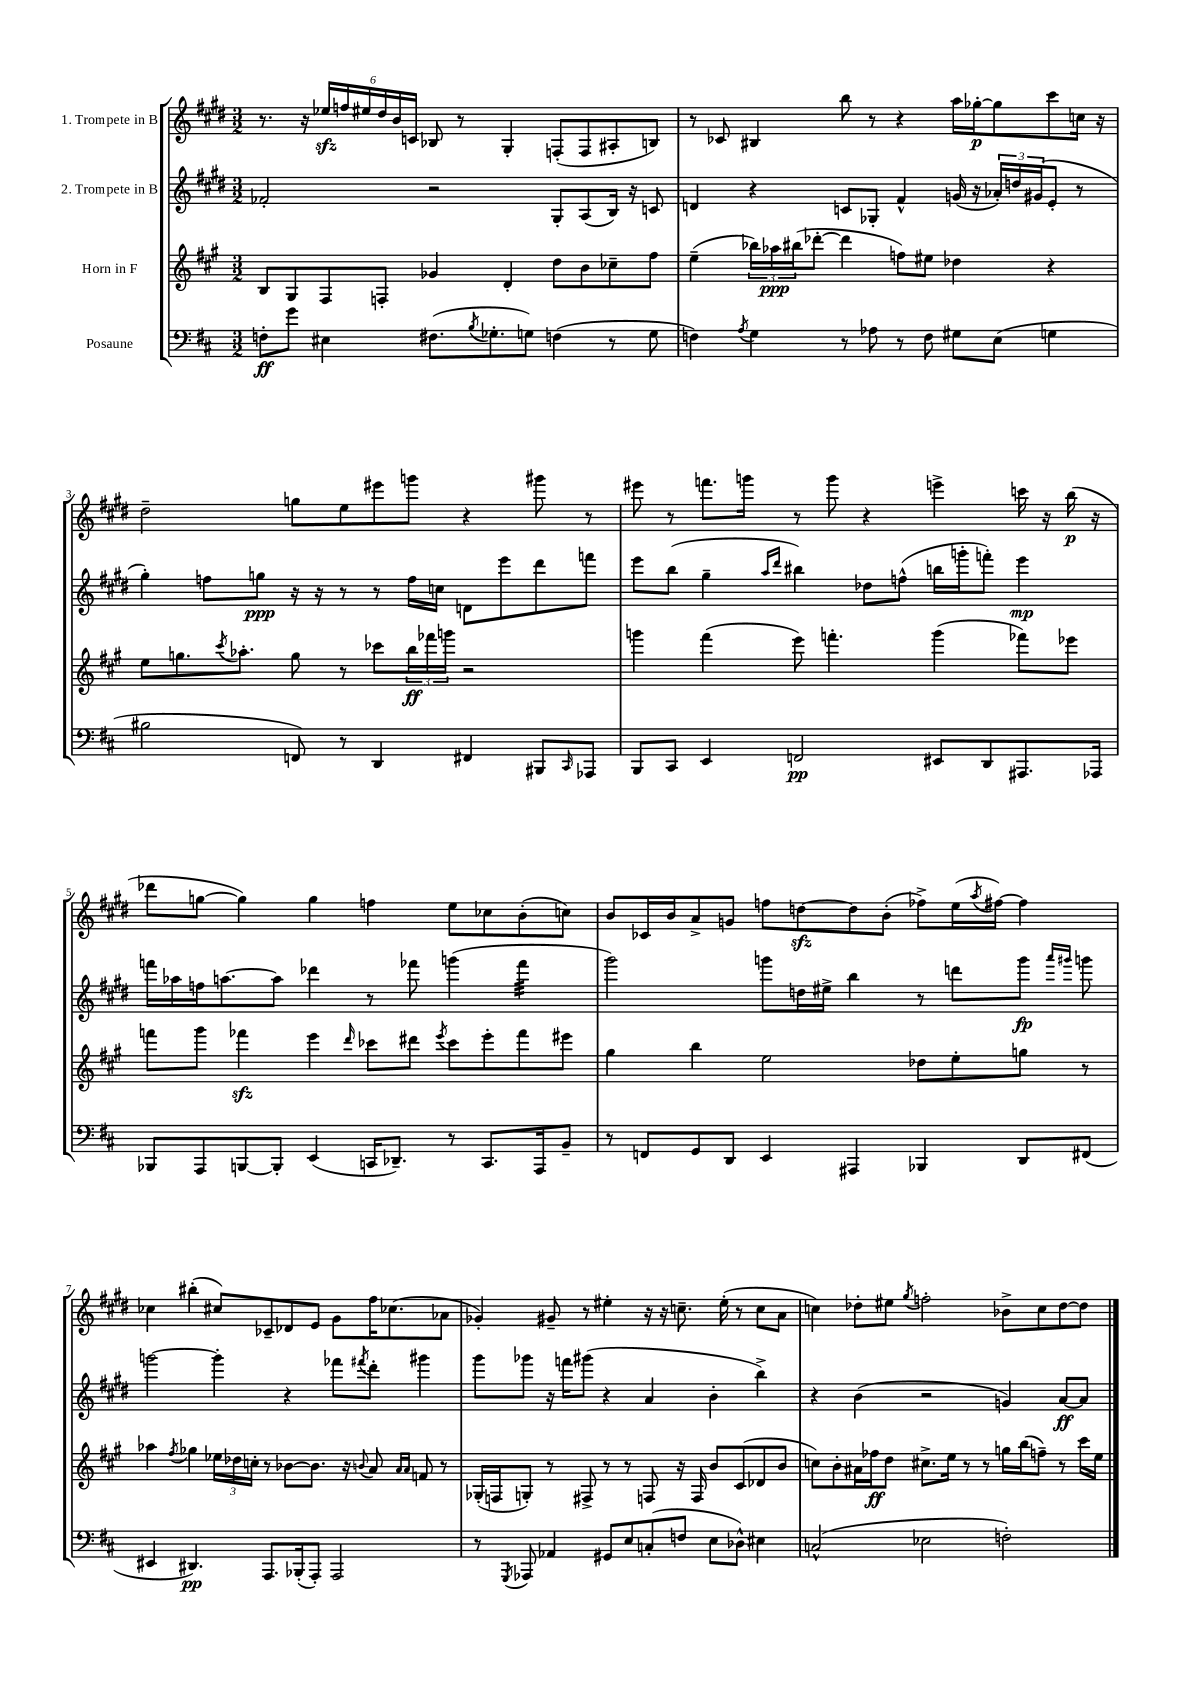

**kern	**dynam	**kern	**dynam	**kern	**dynam	**kern	**dynam
*part4	*part4	*part3	*part3	*part2	*part2	*part1	*part1
*staff4	*staff4	*staff3	*staff3	*staff2	*staff2	*staff1	*staff1
*I"Posaune	*	*I"Horn in F	*	*I"2. Trompete in B	*	*I"1. Trompete in B	*
*clefF4	*	*clefG2	*	*clefG2	*	*clefG2	*
*k[f#c#]	*	*k[f#c#g#]	*	*k[f#c#g#d#]	*	*k[f#c#g#d#]	*
*M3/2	*	*M3/2	*	*M3/2	*	*M3/2	*
=1	=1	=1	=1	=1	=1	=1	=1
8Fn'\L	ff	8B/L	.	2f-X'/	.	8.r	.
8g\J	.	8G#/	.	.	.	.	.
.	.	.	.	.	.	16r	.
4E#X\	.	8F#/	.	.	.	24ee-Xzz/LL	.
.	.	.	.	.	.	24ffn/	.
.	.	.	.	.	.	24ee#X/	.
.	.	8Fn'/J	.	.	.	24dd#/	.
.	.	.	.	.	.	24b/	.
.	.	.	.	.	.	24cn/JJ	.
(8.F#X\L	.	4g-X/	.	2r	.	8B-X/	.
.	.	.	.	.	.	8r	.
8qB/	.	.	.	.	.	.	.
8.G-X'\	.	.	.	.	.	.	.
.	.	4d'/	.	.	.	4G#'/	.
8Gn\J)	.	.	.	.	.	.	.
(4Fn\	.	8dd\L	.	8G#'/L	.	(8Fn'/L	.
.	.	8b\	.	(8A/	.	8F/	.
8r	.	8cc-X~\	.	16B/Jk)	.	8A#X'/	.
.	.	.	.	16r	.	.	.
8G\	.	8ff#\J	.	8cn/	.	8Bn/J)	.
=2	=2	=2	=2	=2	=2	=2	=2
4Fn\)	.	(4ee~\	.	4dn/	.	8r	.
.	.	.	.	.	.	8c-X/	.
8qA/	.	.	.	.	.	.	.
4G\	.	24bb-X\LL)	.	4r	.	4B#X/	.
.	.	24aa-X\	ppp	.	.	.	.
.	.	(24bb#X\J	.	.	.	.	.
.	.	[8ddd-X'\J	.	.	.	.	.
8r	.	4ddd-\]	.	8cn/L	.	8bb\	.
8A-X\	.	.	.	8G-X'/J	.	8r	.
8r	.	8ffn\L)	.	4f#^^/	.	4r	.
8F\	.	8ee#X\J	.	.	.	.	.
8G#X\L	.	4dd-X\	.	(16gn/	.	16aa\LL	.
.	.	.	.	16r	.	[16gg-X'\J	p
(8E\J	.	.	.	24a-X'/LL)	.	8gg-\]	.
.	.	.	.	24ddn/	.	.	.
.	.	.	.	(24g#X/J	.	.	.
4Gn\	.	4r	.	8e'/J	.	8ccc#\	.
.	.	.	.	8r	.	16ccn\Jk	.
.	.	.	.	.	.	16r	.
!!LO:LB:g=z
=3	=3	=3	=3	=3	=3	=3	=3
2B#X\	.	8ee\L	.	4gg#'\)	.	2dd#~\	.
.	.	8.ggn\	.	.	.	.	.
.	.	.	.	8ffn\L	.	.	.
.	.	8qccc#/	.	.	.	.	.
.	.	8.aa-X'\J	.	.	.	.	.
.	.	.	.	8ggn\J	ppp	.	.
8FFn/)	.	8gg\	.	16r	.	8ggn\L	.
.	.	.	.	16r	.	.	.
8r	.	8r	.	8r	.	8ee\	.
4DD/	.	8ccc-X\L	.	8r	.	8eee#X\	.
.	.	24bb\L	ff	16ff\LL	.	8gggn\J	.
.	.	24fff-X\	.	.	.	.	.
.	.	.	.	16ccn\JJ	.	.	.
.	.	24gggn\JJ	.	.	.	.	.
4FF#X/	.	2r	.	8dn\L	.	4r	.
.	.	.	.	8eee\	.	.	.
8BBB#X/L	.	.	.	8ddd#\	.	8ggg#X\	.
16qqCC#/	.	.	.	.	.	.	.
8AAA-X/J	.	.	.	8fffn\J	.	8r	.
=4	=4	=4	=4	=4	=4	=4	=4
8BBB/L	.	4gggn\	.	8eee\L	.	8eee#X\	.
8CC#/J	.	.	.	(8bb\J	.	8r	.
4EE/	.	(4fff#\	.	4gg#~\	.	8.fffn\L	.
.	.	.	.	.	.	16gggn\Jk	.
.	.	.	.	16qqaa/LL	.	.	.
.	.	.	.	16qqddd#/JJ	.	.	.
2FFn/	pp	8eee\)	.	4bb#X\)	.	8r	.
.	.	4.fffn'\	.	.	.	8ggg\	.
.	.	.	.	8dd-X\L	.	4r	.
.	.	.	.	(8ffn^^\J	.	.	.
8EE#X/L	.	(4ggg\	.	16bbn\LL	.	4eeen^\	.
.	.	.	.	16gggn'\J	.	.	.
8DD/	.	.	.	8fffn'\J)	.	.	.
8.AAA#X/	.	8fff-X\L)	.	4eee\	mp	16cccn\	.
.	.	.	.	.	.	16r	.
.	.	8eee-X\J	.	.	.	(16bb\	p
16AAA-X/Jk	.	.	.	.	.	16r	.
!!LO:LB:g=z
=5	=5	=5	=5	=5	=5	=5	=5
8BBB-X/L	.	8fffn\L	.	16fffn\LL	.	8ddd-X\L	.
.	.	.	.	16aa-X\	.	.	.
8AAA/	.	8ggg#\J	.	16ffn\J	.	[8ggn\J	.
.	.	.	.	[8.aan\	.	.	.
[8BBBn/	.	4fff-Xzz\	.	.	.	4gg\])	.
8BBB'/J]	.	.	.	8aa\J]	.	.	.
(4EE/	.	4eee\	.	4ddd-X\	.	4gg\	.
.	.	16qqddd/	.	.	.	.	.
16CCn/KL	.	8ccc-X\L	.	8r	.	4ffn\	.
8.DD-X~/J)	.	.	.	.	.	.	.
.	.	8ddd#X\J	.	8fff-X\	.	.	.
.	.	8qeee/	.	.	.	.	.
8r	.	8ccc-\L	.	(4gggn\	.	8ee\L	.
8.CC/L	.	8eee'\	.	.	.	8cc-X\	.
*	*	*	*	*tremolo	*	*	*
.	.	8fff-\	.	32fff-\LLL	.	(8b'\	.
.	.	.	.	32fff-\	.	.	.
16AAA/k	.	.	.	32fff-\	.	.	.
.	.	.	.	32fff-\	.	.	.
8BB~/J	.	8eee#X\J	.	32fff-\	.	8ccn\J)	.
.	.	.	.	32fff-\	.	.	.
.	.	.	.	32fff-\	.	.	.
.	.	.	.	32fff-\JJJ	.	.	.
*	*	*	*	*Xtremolo	*	*	*
=6	=6	=6	=6	=6	=6	=6	=6
8r	.	4gg#\	.	2ggg#\)	.	8b/L	.
8FFn/L	.	.	.	.	.	16c-X/L	.
.	.	.	.	.	.	16b/J	.
8GG/	.	4bb\	.	.	.	8a^/	.
8DD/J	.	.	.	.	.	8gn/J	.
4EE/	.	2ee\	.	8gggn\L	.	8ffn\L	.
.	.	.	.	16ddn\L	.	[8ddnzz\	.
.	.	.	.	16ee#X^\JJ	.	.	.
4AAA#X/	.	.	.	4bb\	.	8dd\]	.
.	.	.	.	.	.	(8b'\J	.
4BBB-X/	.	8dd-X\L	.	8r	.	8ff-X^\L)	.
.	.	8ee'\	.	8dddn\L	.	(16ee\L	.
.	.	.	.	.	.	8qaa/	.
.	.	.	.	.	.	[16ff#X\JJ)	.
8DD/L	.	8ggn\J	.	8ggg\J	fp	4ff#\]	.
.	.	.	.	16qqaaa/LL	.	.	.
.	.	.	.	16qqggg#X/JJ	.	.	.
(8FF#X/J	.	8r	.	8gggn\	.	.	.
!!LO:LB:g=z
=7	=7	=7	=7	=7	=7	=7	=7
4EE#X/	.	4aa-X\	.	[2gggn\	.	4cc-X\	.
.	.	8qff#/	.	.	.	.	.
4.DD#X/)	pp	4gg-X\	.	.	.	(4bb#X'\	.
.	.	24ee-X\LL	.	4ggg'\]	.	8cc#X/L)	.
.	.	24dd-X\	.	.	.	.	.
.	.	24ccn'\JJ	.	.	.	.	.
8.AAA/L	.	8r	.	.	.	8c-X~/	.
.	.	[8b-X\L	.	4r	.	8d-X/	.
(16BBB-X'/k	.	.	.	.	.	.	.
8AAA'/J)	.	8.b-\J]	.	.	.	8e/J	.
2AAA/	.	.	.	8fff-X\L	.	8g#\L	.
.	.	16r	.	.	.	.	.
.	.	8qqbn/	.	8qfff#X/	.	.	.
.	.	8a/	.	8ddd#'\J	.	16ff#\K	.
.	.	.	.	.	.	(8.cc-X\	.
.	.	16qqa/LL	.	.	.	.	.
.	.	16qqa/JJ	.	.	.	.	.
.	.	8fn/	.	4ggg#X\	.	.	.
.	.	8r	.	.	.	8a-X\J	.
=8	=8	=8	=8	=8	=8	=8	=8
8r	.	(16G-X'/LL	.	8ggg#\L	.	4g-X'/)	.
.	.	16Fn/J	.	.	.	.	.
8qGGG/	.	.	.	.	.	.	.
8AAA-X/	.	8Gn'/J)	.	8ggg-X\J	.	.	.
4AA-X/	.	8r	.	16r	.	8g#X~/	.
.	.	.	.	16fffn\KL	.	.	.
.	.	8F#X^/	.	(8ggg#X\J	.	8r	.
8GG#X/L	.	8r	.	4r	.	4ee#X'\	.
8E/	.	8r	.	.	.	.	.
(8Cn'/	.	8Fn/	.	4a/	.	16r	.
.	.	.	.	.	.	16r	.
8Fn/J	.	16r	.	.	.	8.ccn~\	.
.	.	16F/	.	.	.	.	.
8E\L	.	8b/L	.	4b'\	.	.	.
.	.	.	.	.	.	(16ee#'\	.
8D-X^^\J)	.	(8c#/	.	.	.	8r	.
4E#X\	.	8d-X/	.	4bb^\)	.	8cc\L	.
.	.	8b/J	.	.	.	8a\J	.
=9	=9	=9	=9	=9	=9	=9	=9
(2Cn^^/	.	8ccn\L)	.	4r	.	4ccn\)	.
.	.	8b'\	.	.	.	.	.
.	.	16a#X\L	.	(4b\	.	8dd-X'\L	.
.	.	16ff-X\J	ff	.	.	.	.
.	.	8dd\J	.	.	.	8ee#X\J	.
.	.	.	.	.	.	8qgg#/	.
2E-X\	.	8.cc#X^\L	.	2r	.	2ffn'\	.
.	.	16ee\Jk	.	.	.	.	.
.	.	8r	.	.	.	.	.
.	.	8r	.	.	.	.	.
2Fn'\)	.	16ggn\LL	.	4gn/)	.	8b-X^\L	.
.	.	(16bb\J	.	.	.	.	.
.	.	8ffn~\J)	.	.	.	8cc\	.
.	.	8r	.	[8a/L	ff	[8dd-\	.
.	.	16ccc#\LL	.	8a/J]	.	8dd-\J]	.
.	.	16ee\JJ	.	.	.	.	.
==	==	==	==	==	==	==	==
*-	*-	*-	*-	*-	*-	*-	*-
